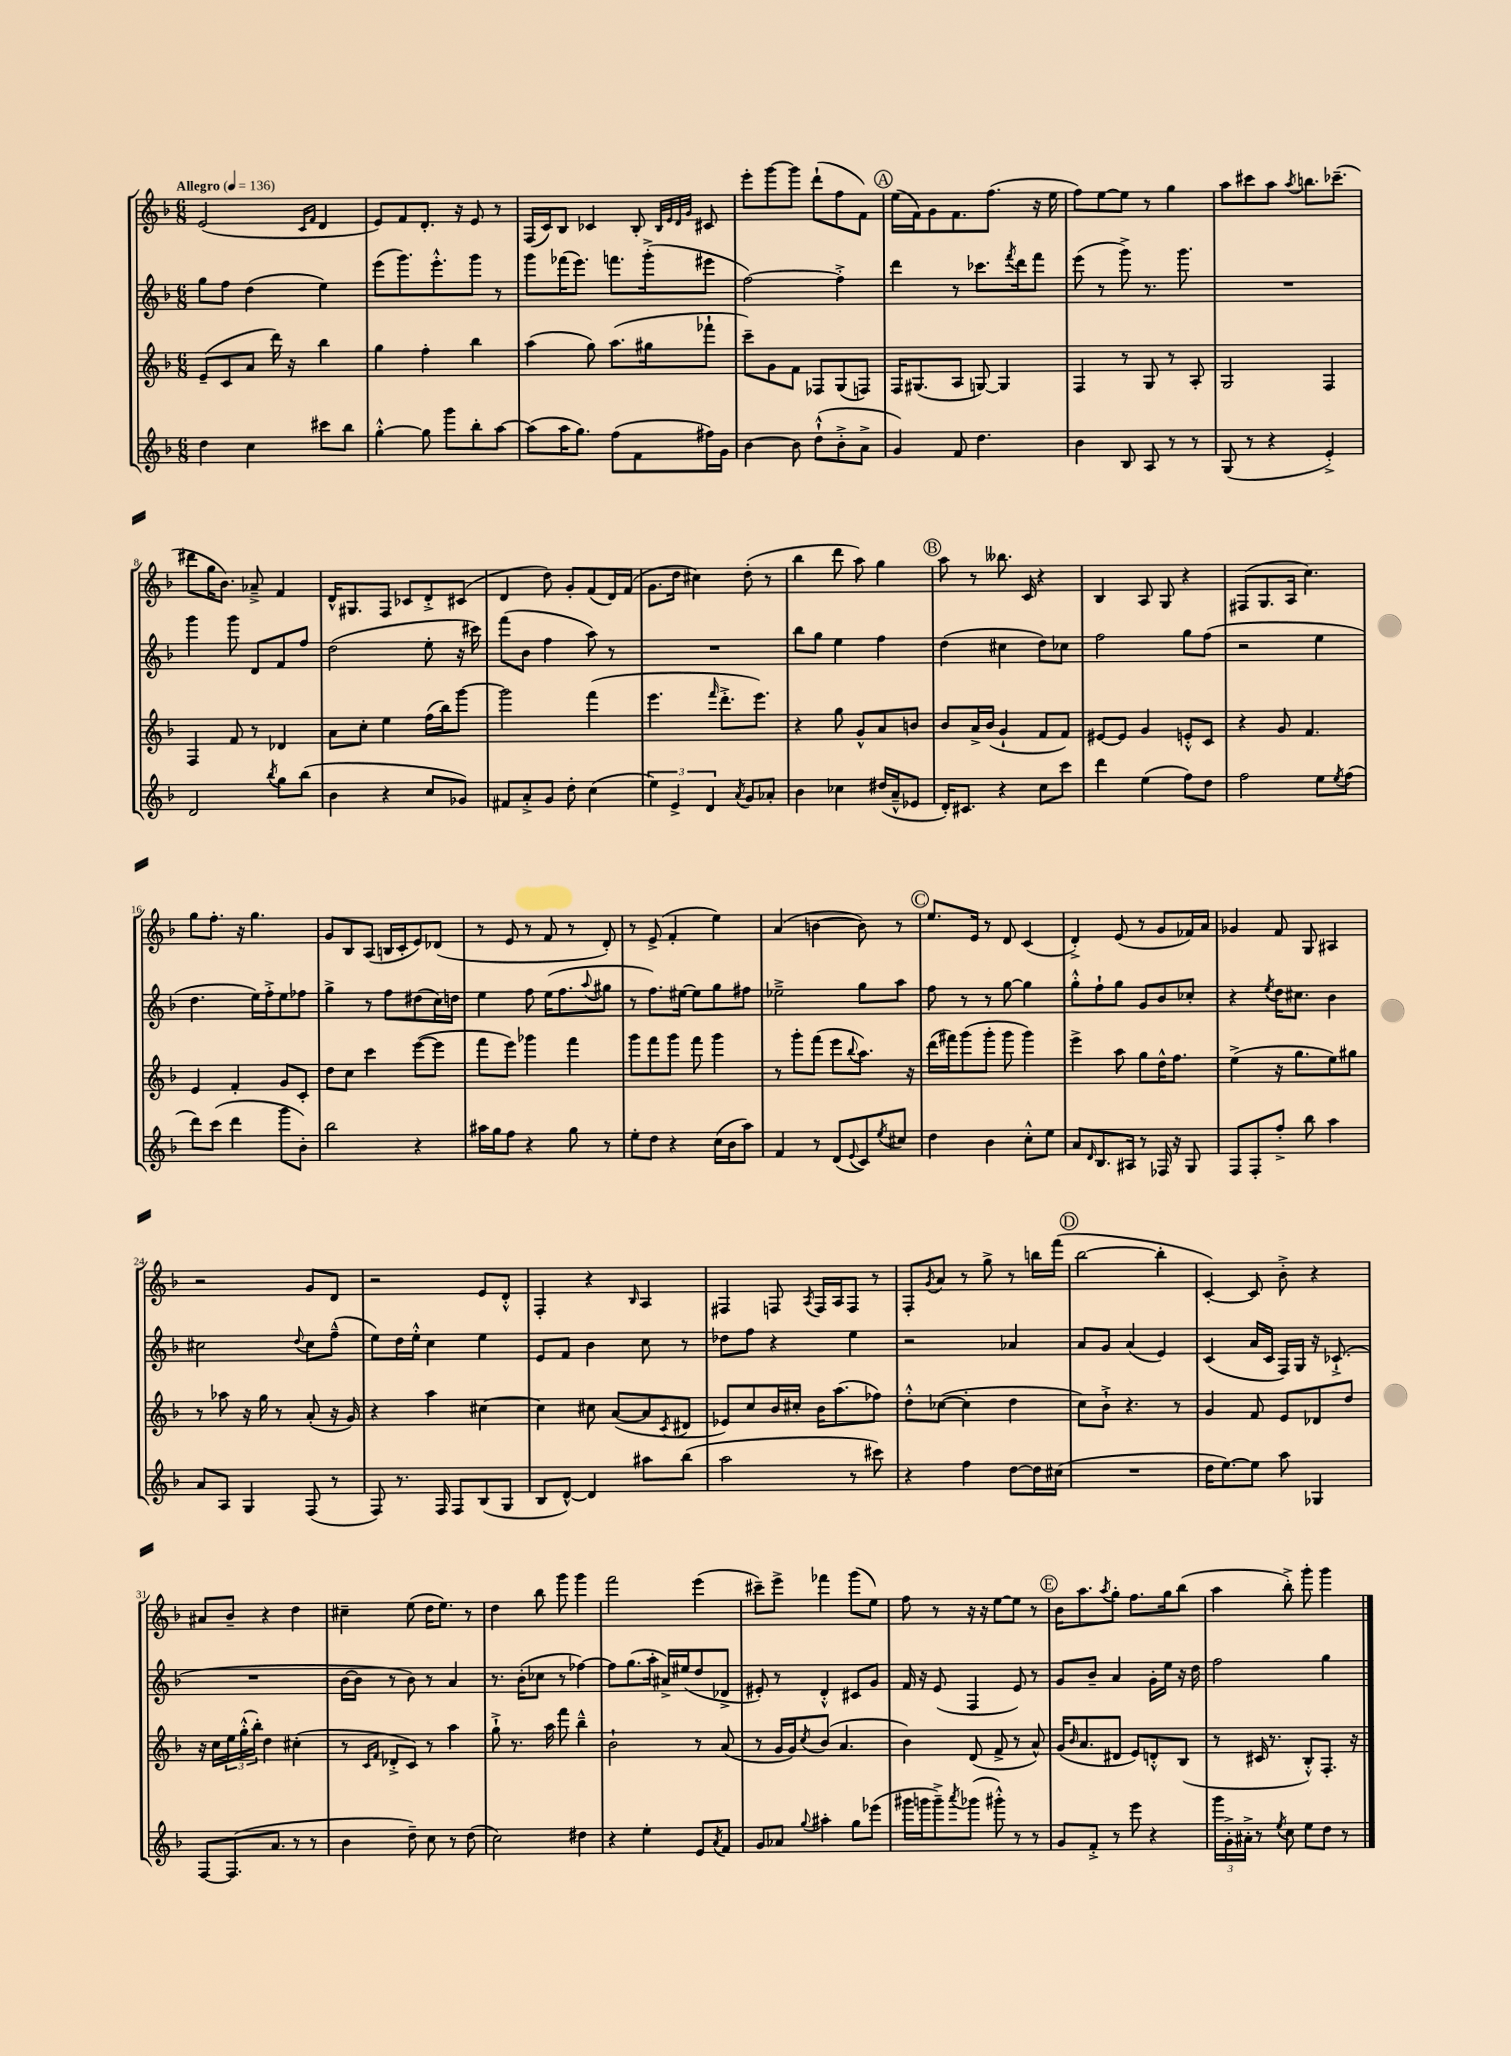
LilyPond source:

<<
\new StaffGroup <<
\new Staff = "s0" {
    \clef treble \key f \major \numericTimeSignature \time 6/8 \tempo "Allegro" 4 = 136
    e'2( \grace { c'16 f'16 } d'4 |
    e'8) f'8 d'8.-. r16 e'8 r8 |
    f16( c'16) bes8 ces'4 bes8-. \grace { bes32 e'32 d'32 g'32 } cis'8 |
    e'''8-. g'''8~ g'''8 d'''8-!( f''8 f'8) |
    \mark \markup { \circle "A" } e''16( f'16) g'8 f'8. f''8.( r16 e''16 |
    f''8) e''8~ e''8 r8 g''4 |
    a''8 cis'''8 a''8 \acciaccatura { a''8 } b''8. ces'''8.--( |
    dis'''8 g''16 bes'8.) aes'8---> f'4 |
    d'16-^ gis8. f8 ces'8 d'8-.-> cis'8( |
    d'4 d''8) g'8-. f'8( d'16) f'16( |
    g'8. d''16 cis''4) d''8-.( r8 |
    bes''4 d'''8 a''8) g''4 |
    \mark \markup { \circle "B" } a''8 r8 beses''8. c'16 r4 |
    bes4 a8 g8 r4 |
    fis8( g8. a16 c''4.) |
    g''8 f''8.-. r16 g''4. |
    g'8 bes8 a8( b16 c'16-. e'8) des'8( |
    r8 e'8 r8 f'8 r8 d'8-.) |
    r8 e'8->( f'4-. e''4) |
    a'4( b'4~ b'8) r8 |
    \mark \markup { \circle "C" } e''8. e'16 r8 d'8 c'4( |
    d'4-.->) e'8( r8 g'8 fes'16) a'16 |
    ges'4 f'8 g8 ais4 |
    r2 g'8 d'8 |
    r2 e'8 d'8-.-^ |
    f4-. r4 \grace { bes16 } a4 |
    fis4 f8 \acciaccatura { a8 } f16 a16 f8 r8 |
    f8-. \acciaccatura { g'8 } a'8 r8 g''8-> r8 b''16 f'''16( |
    \mark \markup { \circle "D" } bes''2~ bes''4-. |
    c'4~-.) c'8 bes'8-.-> r4 |
    ais'8 bes'8-- r4 d''4 |
    cis''4-- e''8( d''16 e''8.) r8 |
    d''4 bes''8 g'''8 g'''4 |
    f'''2 e'''4( |
    cis'''8--) e'''8-> fes'''4 g'''8( e''8) |
    f''8 r8 r16 r16 e''8~ e''8 r8 |
    \mark \markup { \circle "E" } bes'16 a''8. \acciaccatura { a''8 } g''8-. f''8. g''16 bes''8( |
    a''4 bes''8-.->) g'''8-. g'''4 \bar "|." |
}
\new Staff = "s1" {
    \clef treble \key f \major \numericTimeSignature \time 6/8
    g''8 f''8 d''4( e''4) |
    e'''8( g'''8.) e'''8.-.-^ g'''8 r8 |
    g'''8 fes'''16( e'''8.) f'''8. g'''16-.->( eis'''8 |
    f''2~) f''4-.-> |
    \mark \markup { \circle "A" } d'''4 r8 ces'''8. \acciaccatura { f'''8 } d'''16 f'''8 |
    e'''8( r8 g'''8->) r8. g'''8. |
    R2. |
    g'''4 g'''8 d'8 f'8 f''8 |
    d''2( e''8-. r16 cis'''16) |
    f'''8( bes'8 f''4 a''8) r8 |
    R2. |
    bes''8 g''8 e''4 f''4 |
    \mark \markup { \circle "B" } d''4( cis''4 d''8) ces''8 |
    f''2 g''8 f''8( |
    r2 e''4 |
    d''4. e''16) f''16-.-> e''8 fes''8 |
    g''4-> r8 f''8 dis''8( c''16) d''16 |
    e''4 f''8 e''16( f''8. \appoggiatura { a''8 } gis''8 |
    r8 f''8.) eis''16~ eis''8 g''8 fis''8 |
    ees''2---> g''8 a''8 |
    \mark \markup { \circle "C" } f''8 r8 r8 g''8~ g''4 |
    g''8-.-^ f''8-! g''8 g'8 bes'8 ces''8-. |
    r4 \acciaccatura { e''8 } d''16 cis''8. bes'4 |
    cis''2 \appoggiatura { d''8 } cis''8 f''8---^( |
    e''8) d''16 e''16-.-^ c''4 e''4 |
    e'8 f'8 bes'4 c''8 r8 |
    des''8 f''8 r4 e''4 |
    r2 aes'4 |
    \mark \markup { \circle "D" } a'8 g'8 a'4( e'4) |
    c'4( a'16 c'16 f16) g16 r16 ces'8.-!->( |
    R2. |
    bes'16~ bes'16 r8 bes'8) r8 a'4 |
    r8. bes'16-.( ces''8 r8 fes''4~) |
    fes''8 g''8.( a''16-. ais'16->) eis''16( d''8 des'8-> |
    eis'8-.) r8 d'4-.-^ cis'8 g'8 |
    f'16 r16 e'8( f4 e'8) r8 |
    \mark \markup { \circle "E" } g'8 bes'8-- a'4 g'16-. e''16 r16 d''16 |
    f''2 g''4 \bar "|." |
}
\new Staff = "s2" {
    \clef treble \key f \major \numericTimeSignature \time 6/8
    e'8--( c'8 a'8 d'''16) r16 bes''4 |
    g''4 f''4-. bes''4 |
    a''4( g''8) a''8.( gis''16 fes'''8-! |
    c'''8--) g'8 f'8 fes8 g8( f8) |
    \mark \markup { \circle "A" } f16 gis8.( a8 g8~) g4 |
    f4 r8 g8 r8 a8-. |
    g2 f4 |
    f4 f'8 r8 des'4 |
    a'8 c''8-. e''4 f''16( bes''16) g'''8~ |
    g'''2 f'''4( |
    e'''4. \grace { f'''16 } d'''8.-.-> e'''8.) |
    r4 g''8 g'8-^ a'8 b'8 |
    \mark \markup { \circle "B" } bes'8 a'16-> bes'16( g'4-! f'8 f'8) |
    eis'8~ eis'8 g'4 e'8-.-^ c'8 |
    r4 g'8 f'4. |
    e'4 f'4-. g'8 c'8-. |
    d''8 c''8 c'''4 e'''8~( e'''8 |
    f'''8 e'''8) ges'''4 f'''4 |
    g'''8 f'''8 g'''8 f'''8 g'''4 |
    r8 g'''8-. f'''8( e'''8 \appoggiatura { bes''8 } a''8.) r16 |
    \mark \markup { \circle "C" } d'''16( fis'''16) g'''8( g'''8-. g'''8 g'''4) |
    e'''4-> a''8 g''8 d''16-^ f''8. |
    e''4->( r16 g''8. e''8) gis''8 |
    r8 aes''8 r16 g''16 r8 a'8-.( r16 g'16) |
    r4 a''4 cis''4~ |
    cis''4 cis''8 a'8~( a'8 \acciaccatura { c'8 } dis'8 |
    ees'8) c''8 bes'16 cis''16-. bes'16 a''8.( fes''8) |
    d''8-.-^ ces''8~( ces''4-. d''4 |
    \mark \markup { \circle "D" } c''8) bes'8-!-> r4. r8 |
    g'4 f'8 e'8 des'8 d''8 |
    r16 c''16 \tuplet 3/2 { e''16 g''16-.-^( bes''16-.) } d''4 cis''4-.( |
    r8 \grace { c'16 f'16 } des'8-.-> c'8) r8 a''4 |
    g''8-!-> r8. a''16 f'''8 bes''4---^ |
    bes'2-! r8 a'8( |
    r8 g'16 g'16) \acciaccatura { c''8 } bes'8( a'4. |
    bes'4) d'8( f'8-> r8 a'8-^) |
    \mark \markup { \circle "E" } g'16( \grace { bes'16 } a'8. dis'8 e'8) d'8-.-^ bes8( |
    r8 cis'16 r8. bes8-.-^) f8.-. r16 \bar "|." |
}
\new Staff = "s3" {
    \clef treble \key f \major \numericTimeSignature \time 6/8
    d''4 c''4 cis'''8 bes''8 |
    g''4~-.-^ g''8 g'''8 bes''8-. a''8~ |
    a''8( a''16 g''8.) f''8( f'8 fis''16) g'16 |
    bes'4~ bes'8 d''8-!-^( bes'8-.-> a'8-> |
    \mark \markup { \circle "A" } g'4) f'8 d''4. |
    bes'4 bes8 a8 r8 r8 |
    g8( r8 r4 e'4-.->) |
    d'2 \acciaccatura { bes''8 } g''8 bes''8( |
    bes'4 r4 c''8 ges'8) |
    fis'8 a'8-.-> g'8 d''8-. c''4( |
    \tuplet 3/2 { e''4) e'4-> d'4 } \acciaccatura { a'8 } g'8 aes'8-. |
    bes'4 ces''4 dis''16( a'16---^ ees'8 |
    \mark \markup { \circle "B" } d'16-.) cis'8. r4 c''8 c'''8 |
    d'''4 e''4( f''8) d''8 |
    f''2 e''8 \acciaccatura { e''8 } f''8( |
    d'''8) c'''8( d'''4 g'''8 bes'8-.) |
    bes''2 r4 |
    ais''16 g''16 f''8 r4 g''8 r8 |
    e''8-. d''8 r4 c''16( bes'16 a''8) |
    f'4 r8 d'8( \appoggiatura { e'8 } c'8) \acciaccatura { e''8 } cis''8 |
    \mark \markup { \circle "C" } d''4 bes'4 c''8-.-^ e''8 |
    a'8 \grace { d'16 } bes8. ais16 r8 fes16 r16 g8 |
    f8 f8-. f''8-.-> bes''8 a''4 |
    a'8 a8 g4 f8( r8 |
    f8) r8. f16 f8 bes8( g8 |
    bes8 d'8~-^) d'4 ais''8 bes''8( |
    a''2 r8 cis'''8) |
    r4 f''4 d''8~ d''16 cis''16( |
    \mark \markup { \circle "D" } R2. |
    d''16 e''8.~) e''8 a''8 ges4 |
    f8~ f8.( a'8. r8 r8 |
    bes'4 d''8--) c''8 r8 d''8( |
    c''2) dis''4 |
    r4 e''4-. e'8 \acciaccatura { a'8 } f'8 |
    g'8 aes'8 \appoggiatura { g''8 } ais''4-. g''8 ees'''8( |
    gis'''16 g'''16 g'''8--->) \acciaccatura { a'''8 } ges'''8( gis'''8-.-^) r8 r8 |
    \mark \markup { \circle "E" } g'8 f'8-.-> r8 e'''8 r4 |
    \tuplet 3/2 { g'''16 g'16-.-> ais'16-.-> } r8 \acciaccatura { e''8 } c''8 e''8 d''8 r8 \bar "|." |
}
>>
>>
